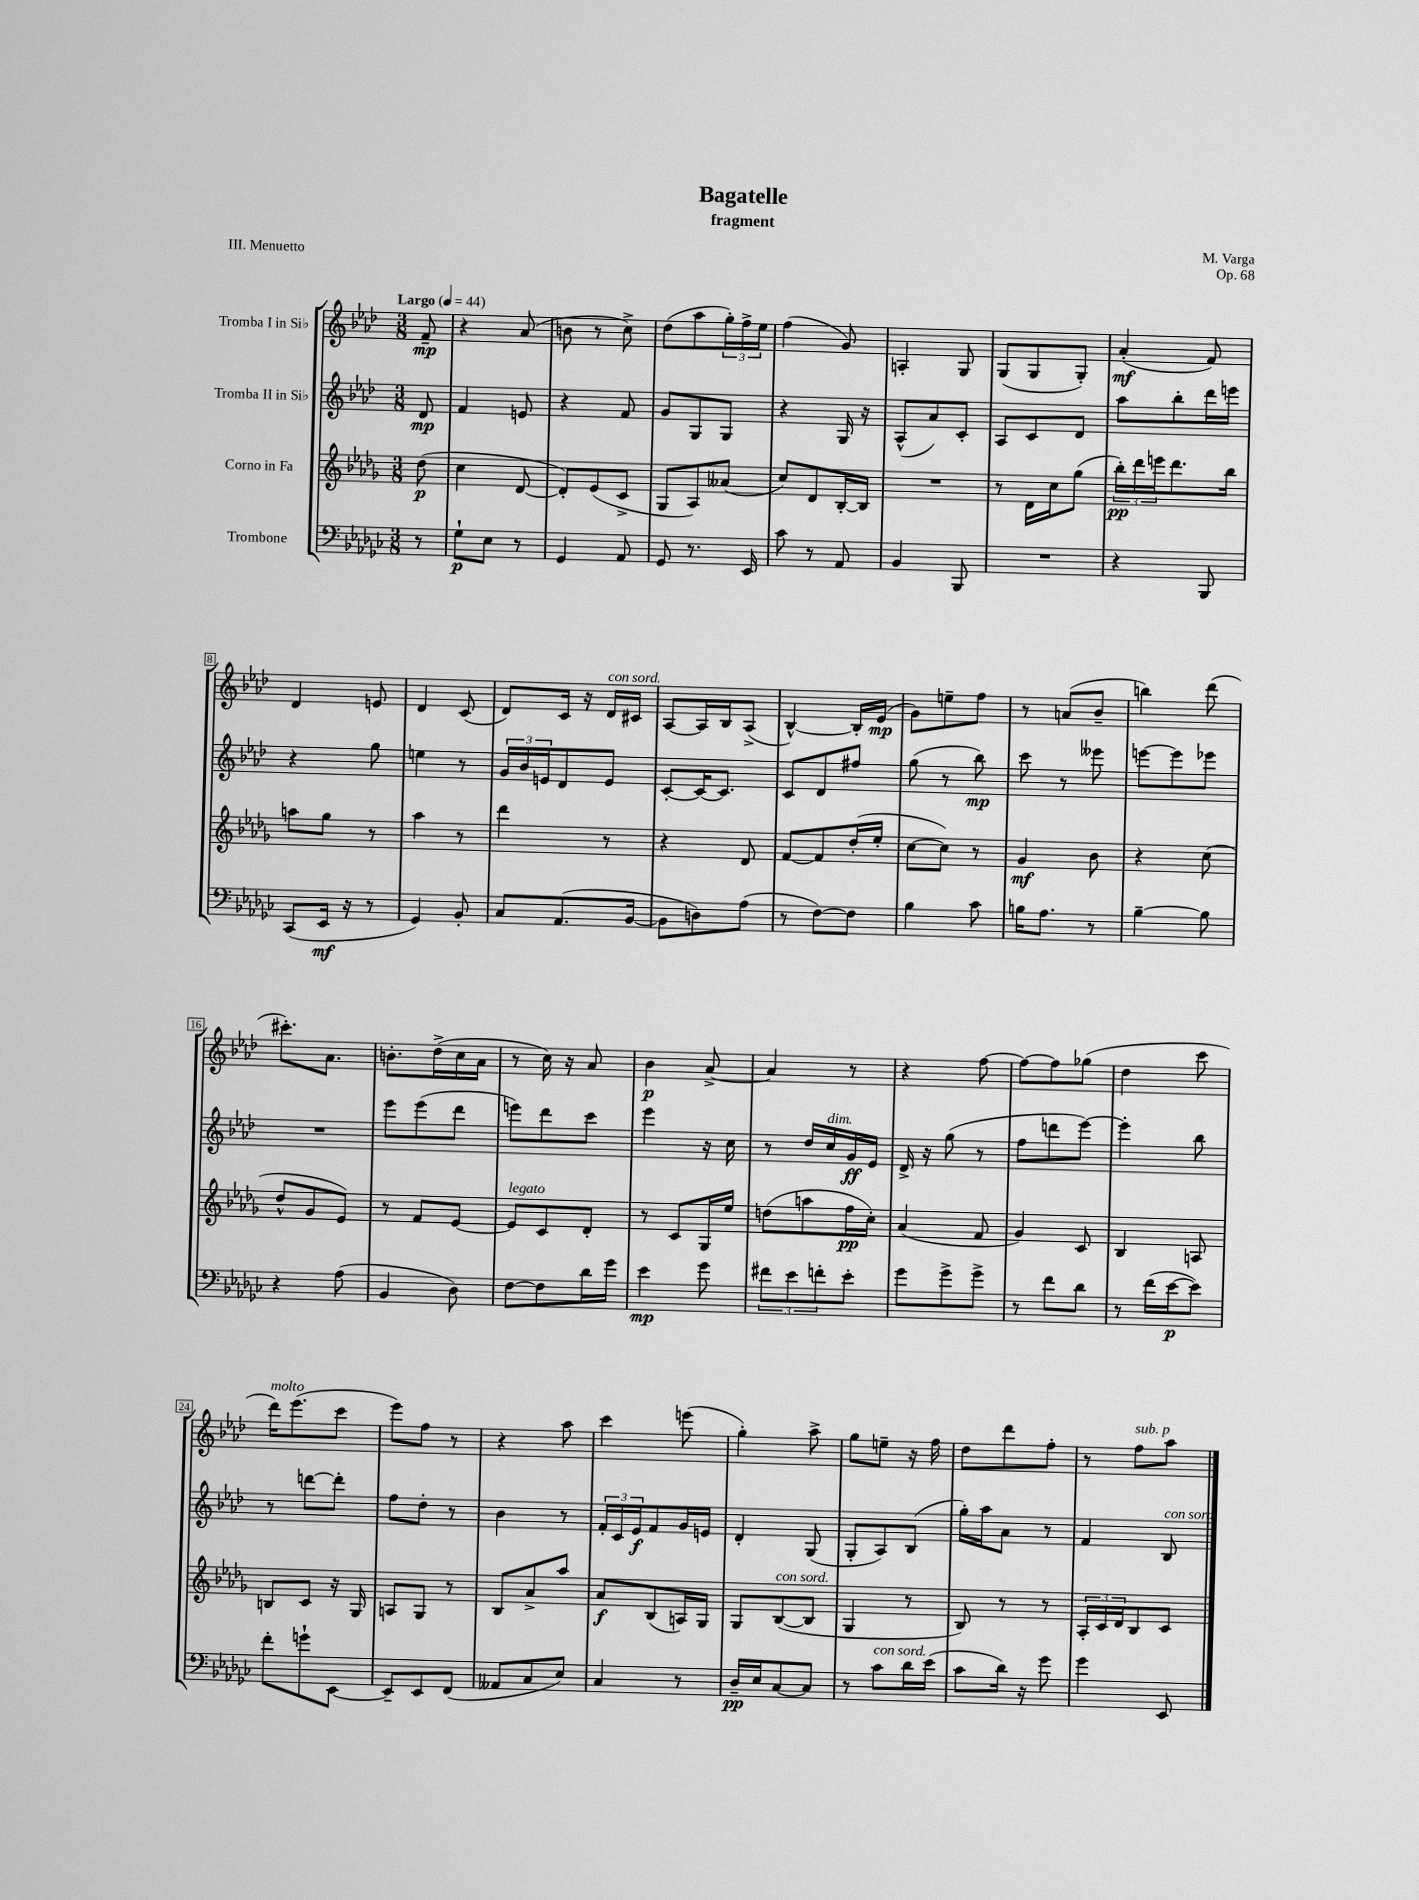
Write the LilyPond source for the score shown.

\header { title = "Bagatelle" composer = "M. Varga" subtitle = "fragment" opus = "Op. 68" piece = "III. Menuetto" }
<<
\new StaffGroup <<
\new Staff = "s0" \with { instrumentName = "Tromba I in Sib" } {
    \clef treble \key aes \major \numericTimeSignature \time 3/8 \partial 8 \tempo "Largo" 4 = 44
    f'8--\mp |
    r4 aes'8( |
    b'8 r8 c''8->) |
    des''8( aes''8 \tuplet 3/2 { g''16-.) f''16-> ees''16 } |
    f''4( g'8) |
    a4-. g8 |
    g8( g8 g8-.) |
    aes'4-.\mf( f'8) |
    des'4 e'8 |
    des'4 c'8( |
    des'8) c'16 r16 des'16^\markup { \italic "con sord." } cis'16 |
    aes8~ aes16 bes16 aes8->( |
    bes4~-^) bes16-. ees'16\mp( |
    g'8) e''8-- f''8 |
    r8 a'8( bes'8-- |
    b''4) des'''8( |
    cis'''8.-.) aes'8. |
    b'8.-. des''16->( c''16 aes'16 |
    r8 c''16) r16 aes'8 |
    bes'4\p aes'8~-> |
    aes'4 r8 |
    r4 f''8~ |
    f''8~ f''8 ges''8( |
    des''4 c'''8 |
    des'''16^\markup { \italic "molto" }) ees'''8.( c'''8 |
    ees'''8) f''8 r8 |
    r4 aes''8 |
    c'''4 e'''8( |
    g''4-.) aes''8-> |
    g''8 e''8-- r16 f''16 |
    des''8 des'''8 f''8-. |
    r8 f''8^\markup { \italic "sub. p" } aes''8 \bar "|." |
}
\new Staff = "s1" \with { instrumentName = "Tromba II in Sib" } {
    \clef treble \key aes \major \numericTimeSignature \time 3/8 \partial 8
    des'8\mp |
    f'4 e'8 |
    r4 f'8 |
    g'8 g8 g8 |
    r4 g16 r16 |
    aes8-^( aes'8) c'8-. |
    aes8 c'8 des'8 |
    aes''8 bes''8-. des'''16 e'''16 |
    r4 g''8 |
    e''4 r8 |
    \tuplet 3/2 { g'16 bes'16 e'16 } des'8 e'8 |
    c'8~-. c'16~ c'8. |
    c'8 des'8 fis''8 |
    g''8( r8 bes''8\mp) |
    c'''8 r8 eeses'''8 |
    e'''8~ e'''8 ees'''8 |
    R4. |
    ees'''8 ees'''8( des'''8 |
    e'''8) des'''8 c'''8 |
    ees'''4 r16 c''16 |
    r8 des''16 c''16^\markup { \italic "dim." } g'16\ff ees'16 |
    des'16-> r16 g''8( r8 |
    f''8 d'''8 ees'''8~) |
    ees'''4-. bes''8 |
    r8 d'''8~ d'''8-. |
    f''8 des''8-. r8 |
    bes'4 r8 |
    \tuplet 3/2 { f'16-. c'16 ees'16\f } f'8 g'16 e'16 |
    des'4-. g8( |
    g8-. aes8) bes8( |
    g''16-.) aes''16 aes'8 r8 |
    f'4 bes8^\markup { \italic "con sord." } \bar "|." |
}
\new Staff = "s2" \with { instrumentName = "Corno in Fa" } {
    \clef treble \key des \major \numericTimeSignature \time 3/8 \partial 8
    des''8\p( |
    c''4 des'8~ |
    des'8-.) ees'8( c'8-> |
    ges8 aes8) aeses'8( |
    c''8) des'8 bes16~-. bes16 |
    R4. |
    r8 des'16 c''16 ges''8( |
    \tuplet 3/2 { bes''16-.\pp) des'''16 e'''16 } des'''8. bes''16 |
    a''8 ges''8 r8 |
    aes''4 r8 |
    des'''4 r8 |
    r4 des'8 |
    f'8~ f'8 des''16-.( ees''16-. |
    c''8~ c''8) r8 |
    ges'4\mf bes'8 |
    r4 c''8( |
    des''8-^ ges'8 ees'8) |
    r8 f'8 ees'8~ |
    ees'8^\markup { \italic "legato" } c'8 des'8-. |
    r8 c'8 ges16 ees''16 |
    d''8( a''8 f''16\pp c''16-.) |
    aes'4( f'8 |
    ges'4) c'8 |
    bes4 a8 |
    b8 c'8 r16 ges16 |
    a8 ges8 r8 |
    bes8 aes'8-> aes''8 |
    aes'8\f bes8( a16) ges16 |
    ges8 bes8~^\markup { \italic "con sord." }( bes8 |
    ges4 r8 |
    bes8) r8 r8 |
    \tuplet 3/2 { aes16-. c'16 des'16 } bes8 c'8 \bar "|." |
}
\new Staff = "s3" \with { instrumentName = "Trombone" } {
    \clef bass \key ges \major \numericTimeSignature \time 3/8 \partial 8
    r8 |
    ges8-!\p ees8 r8 |
    ges,4 aes,8 |
    ges,8 r8. ees,16 |
    ces'8 r8 aes,8 |
    bes,4 bes,,8 |
    R4. |
    r4 bes,,8 |
    ces,8( ees,16\mf r16 r8 |
    ges,4) bes,8-. |
    ces8 aes,8.( bes,16~ |
    bes,8 d8) aes8( |
    r8 f8~) f8 |
    bes4 ces'8 |
    b16 aes8. r8 |
    bes4~-- bes8 |
    r4 aes8( |
    bes,4 des8) |
    f8~ f8 des'16 ges'16 |
    ees'4\mp ges'8 |
    \tuplet 3/2 { fis'8 ees'8 f'8-. } ees'8-. |
    ges'8 ges'8-> ges'8-> |
    r8 f'8 des'8 |
    r8 f'16( ees'16~\p ees'8) |
    f'8-. g'8-! ees,8~ |
    ees,8-- ees,8 f,8( |
    aeses,8 ces8 ees8) |
    ces4 r8 |
    des16--\pp ees16 ces8~ ces8 |
    r8 ces'8^\markup { \italic "con sord." } des'16 ees'16( |
    ces'8 des'16) r16 ges'8 |
    ges'4 ees,8 \bar "|." |
}
>>
>>
\layout { \context { \Score \override BarNumber.stencil = #(make-stencil-boxer 0.1 0.3 ly:text-interface::print) } }
